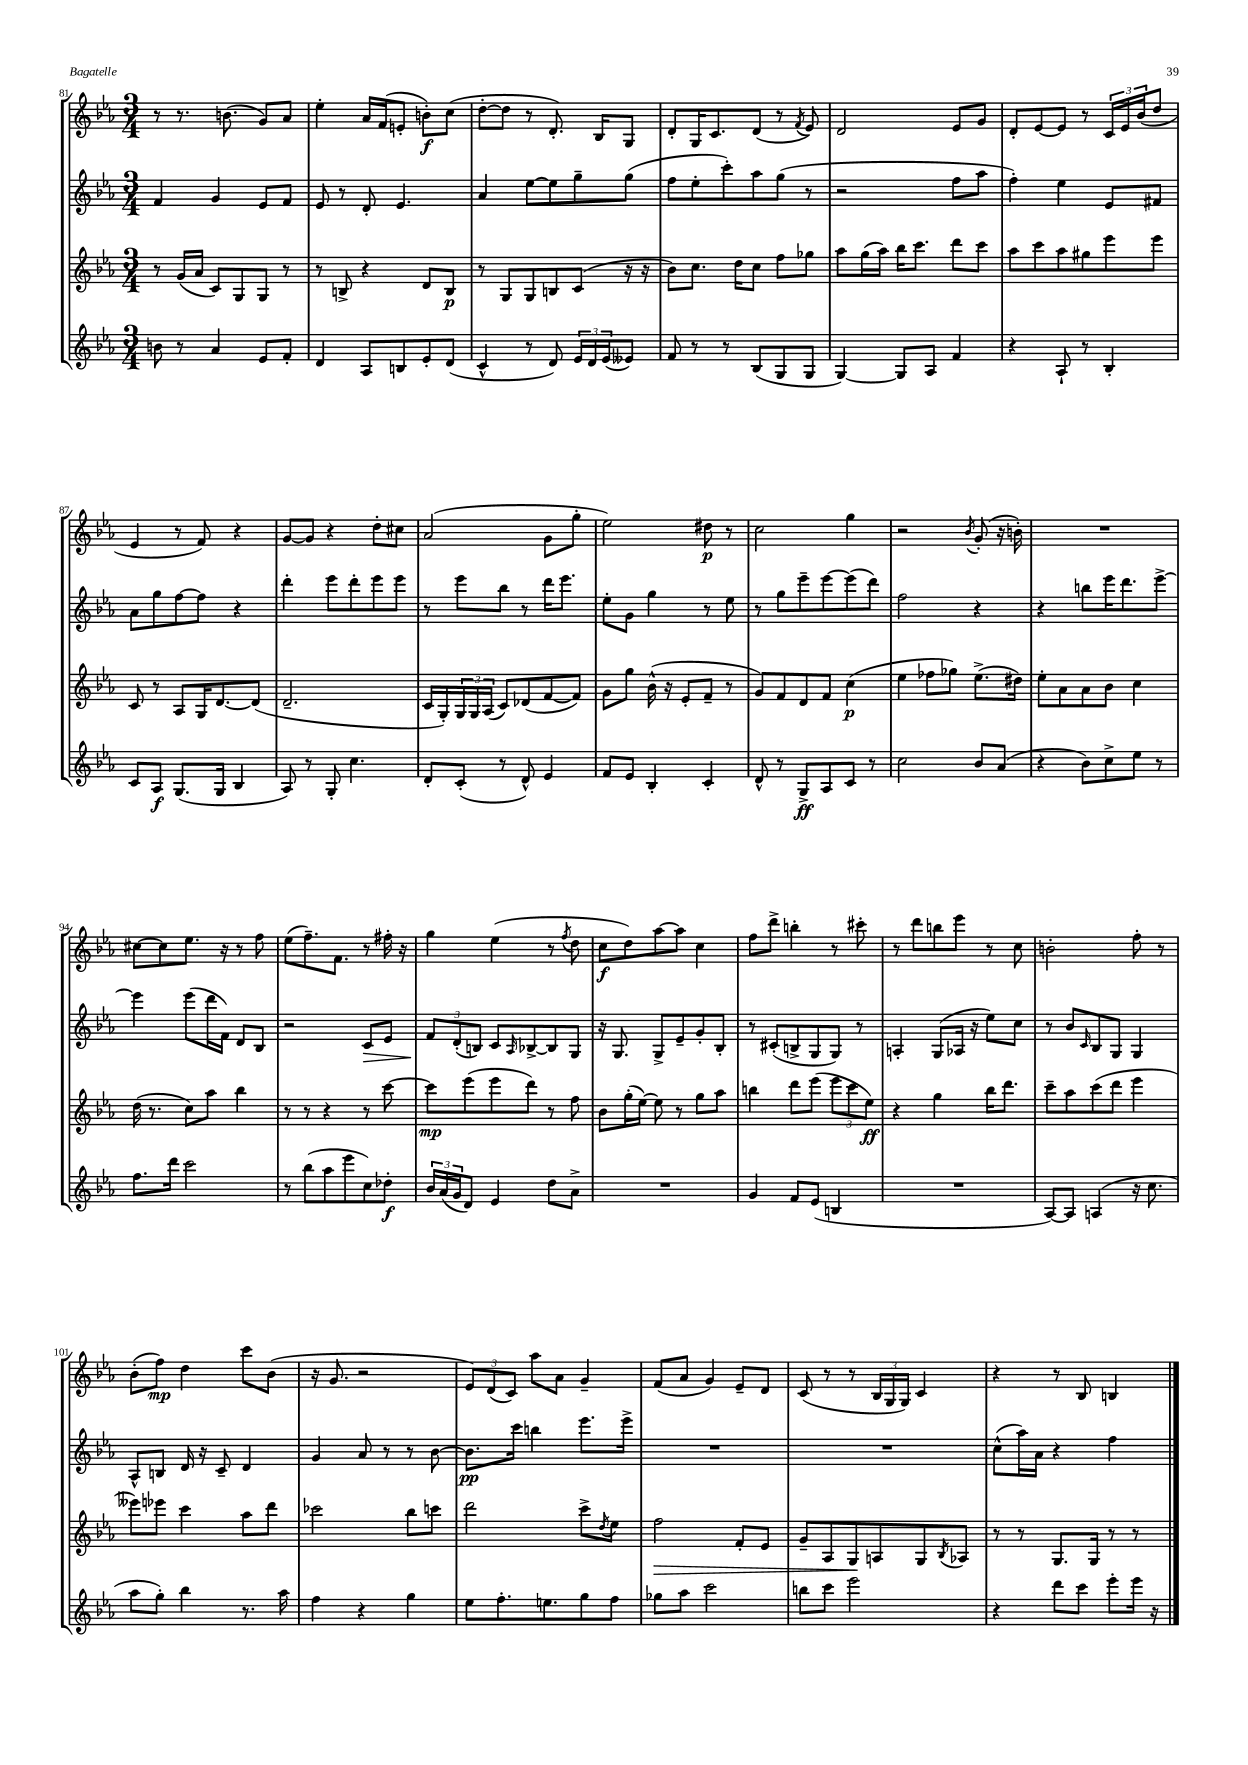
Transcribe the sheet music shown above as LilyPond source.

<<
\new StaffGroup <<
\new Staff = "s0" {
    \clef treble \key ees \major \numericTimeSignature \time 3/4
    r8 r8. b'8.( g'8) aes'8 |
    ees''4-. aes'16 f'16( e'8-. b'8-.\f) c''8( |
    d''8~-. d''8 r8 d'8.-.) bes16 g8 |
    d'8-. g16 c'8. d'8( r8 \acciaccatura { f'8 } ees'8) |
    d'2 ees'8 g'8 |
    d'8-. ees'8~ ees'8 r8 \tuplet 3/2 { c'16 ees'16 bes'16( } d''8 |
    ees'4 r8 f'8) r4 |
    g'8~ g'8 r4 d''8-. cis''8 |
    aes'2( g'8 g''8-. |
    ees''2) dis''8\p r8 |
    c''2 g''4 |
    r2 \acciaccatura { bes'8 } g'8-.( r16 b'16-.) |
    R2. |
    cis''8~ cis''8 ees''8. r16 r8 f''8 |
    ees''8( f''8.--) f'8. r8 fis''16-. r16 |
    g''4 ees''4( r8 \acciaccatura { f''8 } d''8 |
    c''8\f d''8) aes''8~ aes''8 c''4 |
    f''8 d'''8-> b''4-. r8 cis'''8-. |
    r8 d'''8 b''8 ees'''8 r8 c''8 |
    b'2-. f''8-. r8 |
    bes'8-.( f''8\mp) d''4 c'''8 bes'8( |
    r16 g'8. r2 |
    \tuplet 3/2 { ees'8) d'8( c'8) } aes''8 aes'8 g'4-- |
    f'8( aes'8 g'4) ees'8-- d'8 |
    c'8( r8 r8 \tuplet 3/2 { bes16 g16 g16) } c'4 |
    r4 r8 bes8 b4 \bar "|." |
}
\new Staff = "s1" {
    \clef treble \key ees \major \numericTimeSignature \time 3/4
    f'4 g'4 ees'8 f'8 |
    ees'8 r8 d'8-. ees'4. |
    aes'4 ees''8~ ees''8 g''8-- g''8( |
    f''8 ees''8-. c'''8-.) aes''8 g''8( r8 |
    r2 f''8 aes''8 |
    f''4-.) ees''4 ees'8 fis'8 |
    aes'8 g''8 f''8~ f''8 r4 |
    d'''4-. ees'''8 d'''8-. ees'''8 ees'''8 |
    r8 ees'''8 bes''8 r8 d'''16 ees'''8. |
    ees''8-. g'8 g''4 r8 ees''8 |
    r8 g''8 ees'''8-- ees'''8~ ees'''8( d'''8) |
    f''2 r4 |
    r4 b''8 ees'''16 d'''8. ees'''8~-> |
    ees'''4 ees'''8( d'''16 f'16) d'8 bes8 |
    r2 c'8\> ees'8 |
    \tuplet 3/2 { f'8\! d'8-.( b8) } c'8 \grace { aes16 } bes8~-> bes8 g8 |
    r16 g8. g8-> ees'8-- g'8-. bes8-. |
    r8 cis'8-.( b8-> g8 g8) r8 |
    a4-. g8( aes16 r16 ees''8) c''8 |
    r8 bes'8 \grace { c'16 } bes8 g8 g4 |
    aes8-^ b8 d'16 r16 c'8-- d'4 |
    g'4 aes'8 r8 r8 bes'8~ |
    bes'8.\pp c'''16 b''4 ees'''8. ees'''16-> |
    R2. |
    R2. |
    c''8-^( aes''16) aes'16 r4 f''4 \bar "|." |
}
\new Staff = "s2" {
    \clef treble \key ees \major \numericTimeSignature \time 3/4
    r8 g'16( aes'16 c'8) g8 g8 r8 |
    r8 b8-> r4 d'8 b8\p |
    r8 g8 g8 b8 c'8( r16 r16 |
    bes'8) c''8. d''16 c''8 f''8 ges''8 |
    aes''8 g''16( aes''16) bes''16 c'''8. d'''8 c'''8 |
    aes''8 c'''8 aes''8 gis''8 ees'''8 ees'''8 |
    c'8 r8 aes8 g16 d'8.~ d'8( |
    d'2.-- |
    c'16 g16-.) \tuplet 3/2 { g16 g16 aes16( } c'8) des'8( f'8~ f'8) |
    g'8 g''8 bes'16-^( r16 ees'8-. f'8-- r8 |
    g'8) f'8 d'8 f'8 c''4\p( |
    ees''4 fes''8 ges''8) ees''8.->( dis''16) |
    ees''8-. aes'8 aes'8 bes'8 c''4 |
    d''16( r8. c''8) aes''8 bes''4 |
    r8 r8 r4 r8 c'''8~ |
    c'''8\mp ees'''8( ees'''8 d'''8) r8 f''8 |
    bes'8 g''16-.( ees''16~) ees''8 r8 g''8 aes''8 |
    b''4 d'''8 ees'''8( \tuplet 3/2 { ees'''8 c'''8 ees''8\ff) } |
    r4 g''4 bes''16 d'''8. |
    c'''8-- aes''8 c'''8( d'''8 ees'''4 |
    eeses'''8) ees'''8 c'''4 aes''8 d'''8 |
    ces'''2 bes''8 c'''8 |
    d'''2 c'''8-> \acciaccatura { d''8 } ees''8 |
    f''2\> f'8-. ees'8 |
    g'8-- aes8 g8\! a8 g8 \acciaccatura { bes8 } aes8 |
    r8 r8 g8. g16 r8 r8 \bar "|." |
}
\new Staff = "s3" {
    \clef treble \key ees \major \numericTimeSignature \time 3/4
    b'8 r8 aes'4 ees'8 f'8-. |
    d'4 aes8 b8 ees'8-. d'8( |
    c'4-^ r8 d'8) \tuplet 3/2 { ees'16 d'16 ees'16( } eeses'8) |
    f'8 r8 r8 bes8( g8 g8 |
    g4~) g8 aes8 f'4 |
    r4 aes8-! r8 bes4-. |
    c'8 aes8\f g8.( g16 bes4 |
    aes8) r8 g8-. c''4. |
    d'8-. c'8-.( r8 d'8-^) ees'4 |
    f'8 ees'8 bes4-. c'4-. |
    d'8-^ r8 g8->\ff aes8 c'8 r8 |
    c''2 bes'8 aes'8( |
    r4 bes'8) c''8-> ees''8 r8 |
    f''8. d'''16 c'''2 |
    r8 bes''8( aes''8 ees'''8 c''8) des''8-.\f |
    \tuplet 3/2 { bes'16 aes'16( g'16 } d'8) ees'4 d''8 aes'8-> |
    R2. |
    g'4 f'8 ees'8( b4 |
    R2. |
    aes8~) aes8 a4( r16 c''8. |
    aes''8 g''8-.) bes''4 r8. aes''16 |
    f''4 r4 g''4 |
    ees''8 f''8.-. e''8. g''8 f''8 |
    ges''8 aes''8 c'''2 |
    b''8 c'''8 ees'''2 |
    r4 d'''8 c'''8 ees'''8-. ees'''16 r16 \bar "|." |
}
>>
>>
\layout { \context { \Score currentBarNumber = #81 } }
